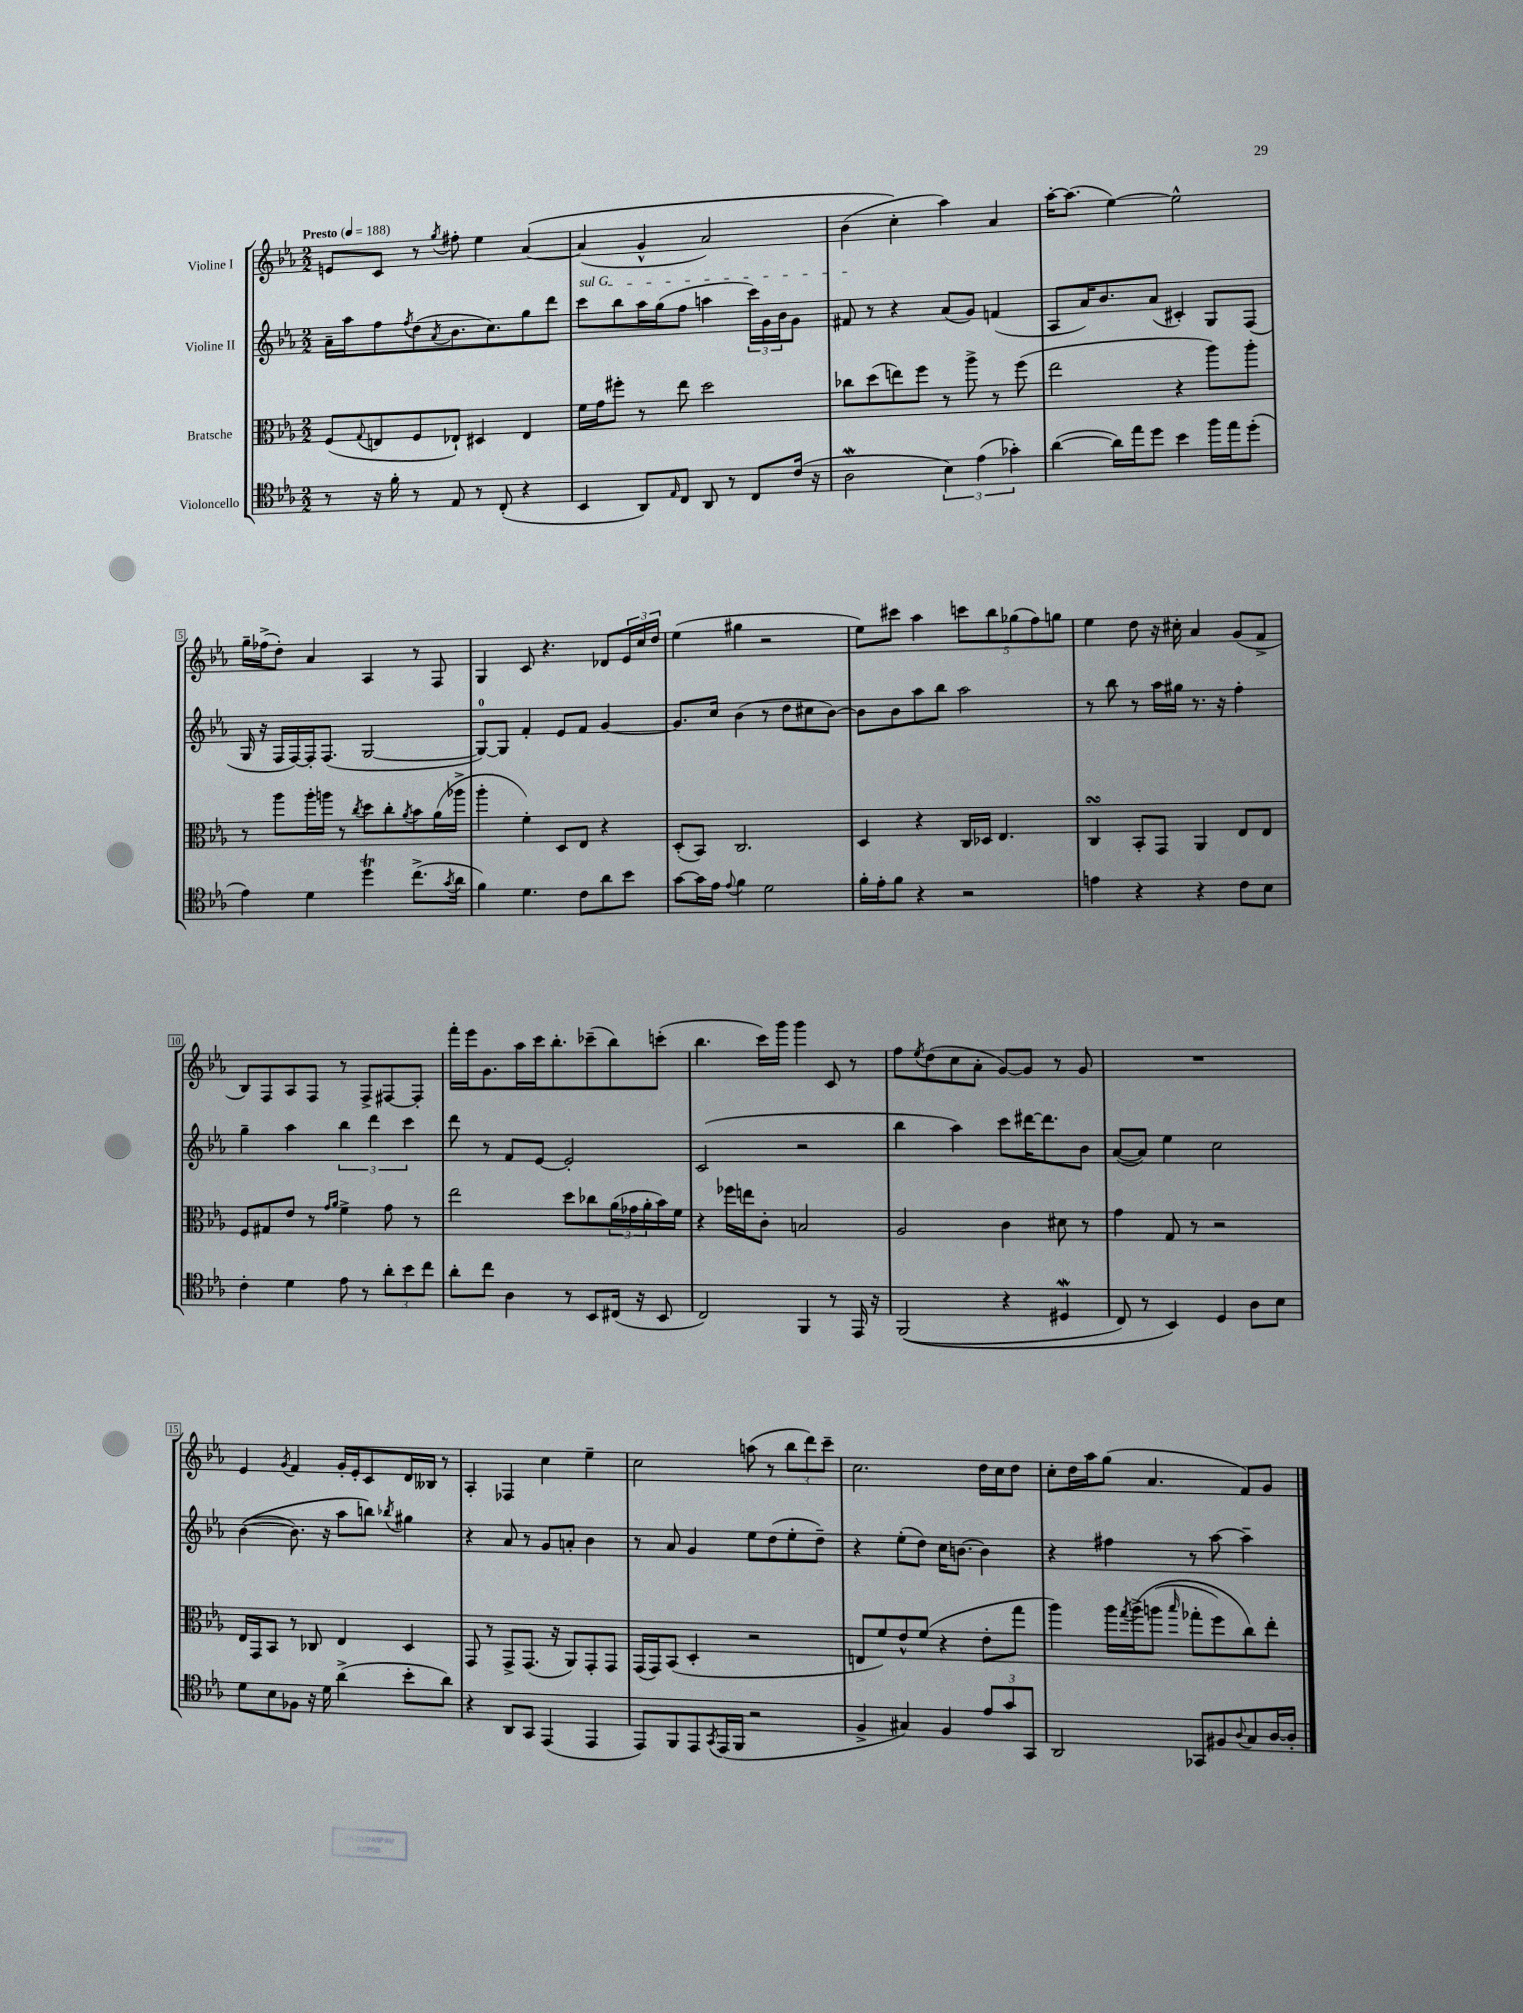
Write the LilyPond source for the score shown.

<<
\new StaffGroup <<
\new Staff = "s0" \with { instrumentName = "Violine I" } {
    \clef treble \key ees \major \numericTimeSignature \time 2/2 \tempo "Presto" 4 = 188
    e'8 c'8 r8 \acciaccatura { g''8 } fis''8-. ees''4 aes'4~\( |
    aes'4( g'4-^ aes'2) |
    bes'4( c''4-.\) aes''4) aes'4 |
    aes''16~-. aes''8.( ees''4~) ees''2-^ |
    g''16-- fes''16->( d''8-.) aes'4 aes4 r8 f8 |
    g4 c'8 r4. des'8 \tuplet 3/2 { ees'16 c''16 d''16 } |
    ees''4( gis''4 r2 |
    ees''8) cis'''8 aes''4 \tuplet 5/4 { c'''8 bes''8 ges''8( f''8) g''8 } |
    ees''4 d''8 r16 cis''16-. aes'4 g'8( f'8-> |
    bes8) f8 aes8 f8 r8 f8-> fis8~ fis8-. |
    f'''16-. ees'''16 g'8. aes''16 c'''16 bes''8.-. ces'''8--( bes''8) c'''8-.( |
    bes''4. c'''16) g'''16 g'''4 c'8 r8 |
    f''8 \acciaccatura { ees''8 } d''8( c''8 aes'8-. g'8~) g'8 r8 g'8 |
    R1 |
    ees'4 \acciaccatura { g'8 } f'4 g'16-. ees'16-. c'8 d'16 beses16 r8 |
    aes4-. fes4 c''4 ees''4-- |
    c''2 a''8( r8 \tuplet 3/2 { bes''8 d'''8) c'''8-- } |
    c''2. d''16 c''16 d''8 |
    c''8-. d''16 aes''16 g''8( aes'4. f'8) g'8 \bar "|." |
}
\new Staff = "s1" \with { instrumentName = "Violine II" } {
    \clef treble \key ees \major \numericTimeSignature \time 2/2
    aes'16-- aes''16 f''8 \acciaccatura { f''8 } d''8( \acciaccatura { aes'8 } bes'8. c''8.) g''8 d'''8 |
    \once \override TextSpanner.bound-details.left.text = \markup { \italic "sul G" } c'''8\startTextSpan bes''8 aes''16 g''16( f''8 a''4 \tuplet 3/2 { c'''16) g'16 bes'16 } g'8 |
    fis'8\stopTextSpan r8 r4 aes'8( g'8) f'4( |
    aes8 aes'16) bes'8. aes'8( cis'4-.) g8 f8( |
    g16 r16 f16 f16~) f16-. f8.( g2~ |
    g8-0~) g8 f'4-. ees'8 f'8 g'4~ |
    g'8. c''16 bes'4( r8 d''8 cis''8 bes'8~) |
    bes'8 bes'8 aes''8 bes''8 aes''2 |
    r8 bes''8 r8 aes''16 gis''16 r8. r16 f''4-. |
    g''4-- aes''4 \tuplet 3/2 { bes''4 d'''4 c'''4 } |
    d'''8 r8 f'8 ees'8~ ees'2-. |
    c'2( r2 |
    bes''4 aes''4) c'''8 dis'''16~ dis'''8. bes'8 |
    aes'8~( aes'8) ees''4 c''2 |
    bes'4~(\( bes'8.) r16 aes''8 b''8\) \acciaccatura { bes''8 } gis''4 |
    r4 aes'8 r8 g'8 a'8-. bes'4 |
    r8 aes'8 g'4 ees''8 d''8( ees''8-. d''8--) |
    r4 ees''8-.( d''8) c''16 b'8.~ b'4 |
    r4 fis''4 r8 aes''8~ aes''4-- \bar "|." |
}
\new Staff = "s2" \with { instrumentName = "Bratsche" } {
    \clef alto \key ees \major \numericTimeSignature \time 2/2
    f8( \appoggiatura { g8 } e8 f8 ees8-!) dis4 ees4 |
    f'16 g'16 fis''8-. r8 ees''8 d''2 |
    ces''8 d''8( e''8) f''8 r8 aes''8-> r8 f''8( |
    ees''2 r4 aes''8) aes''8-. |
    r8 aes''8 aes''16-. a''16 r8 \acciaccatura { c''8 } d''8 c''8-. \acciaccatura { aes'8 } bes'8 aes'16( aes''16-> |
    aes''4-. f'4-.) d8 ees8 r4 |
    d8-.( bes,8) c2. |
    d4 r4 c16 des16 ees4. |
    c4\turn bes,8-. g,8 aes,4 ees8 ees8 |
    f8 gis8 ees'8 r8 \grace { g'16 aes'16 } f'4-> g'8 r8 |
    ees''2 d''8 ces''8 \tuplet 3/2 { aes'16( ges'16 aes'16-. } bes'16) f'16 |
    r4 fes''16 e''16 c'8-. b2 |
    aes2 c'4 dis'8 r8 |
    g'4 g8 r8 r2 |
    ees16 g,16 bes,8 r8 ces8 ees4 d4 |
    g,8 r8 g,8-> g,8.( r16 aes,8) g,8-. g,8 |
    g,16( g,16) bes,8( d4-. r2 |
    e8 f'8) ees'8-^ f'8( r4 ees'8-. g''8 |
    aes''4) aes''16 \acciaccatura { g''8 } aes''16->\( a''8( \grace { bes''16 } ges''8-. f''8) c''8\) ees''8-. \bar "|." |
}
\new Staff = "s3" \with { instrumentName = "Violoncello" } {
    \clef tenor \key ees \major \numericTimeSignature \time 2/2
    r8 r16 f'16-. r8 ees8 r8 c8-.( r4 |
    bes,4 aes,8) \grace { ees16 } c8 aes,8 r8 c8 c'16( r16 |
    aes2\mordent \tuplet 3/2 { bes4) ees'4( ges'4-.) } |
    aes'4~( aes'16) ees''16 d''8 bes'4 f''16 ees''16 d''8-.( |
    ees'4) d'4 d''4\trill c''8.->( \acciaccatura { g'8 } aes'16 |
    f'4) d'4. c'8 aes'8 bes'8 |
    g'8~ g'16 ees'16 \appoggiatura { ees'8 } f'4 d'2 |
    f'16-. ees'16-. f'8 r4 r2 |
    e'4 r4 r4 c'8 bes8 |
    c'4-. d'4 ees'8 r8 \tuplet 3/2 { aes'8-. bes'8 c''8 } |
    aes'8-. c''8 aes4 r8 bes,8 cis16( r16 bes,8 |
    c2) f,4 r8 ees,16 r16 |
    f,2(\( r4 dis4\mordent |
    c8) r8 bes,4\) d4 aes8 bes8 |
    d'8 bes8 fes8 r16 d'16 aes'4->( bes'8-. aes'8) |
    r4 aes,8 g,8 ees,4( ees,4 |
    ees,8) f,8 ees,8 \acciaccatura { g,8 } ees,16( f,16 r2 |
    f4-> gis4) f4 \tuplet 3/2 { ees'8 g'8 g,8 } |
    aes,2 ges,8 fis8 \appoggiatura { aes8 } g8 aes16~ aes16-. \bar "|." |
}
>>
>>
\layout { \context { \Score \override BarNumber.stencil = #(make-stencil-boxer 0.1 0.3 ly:text-interface::print) } }
